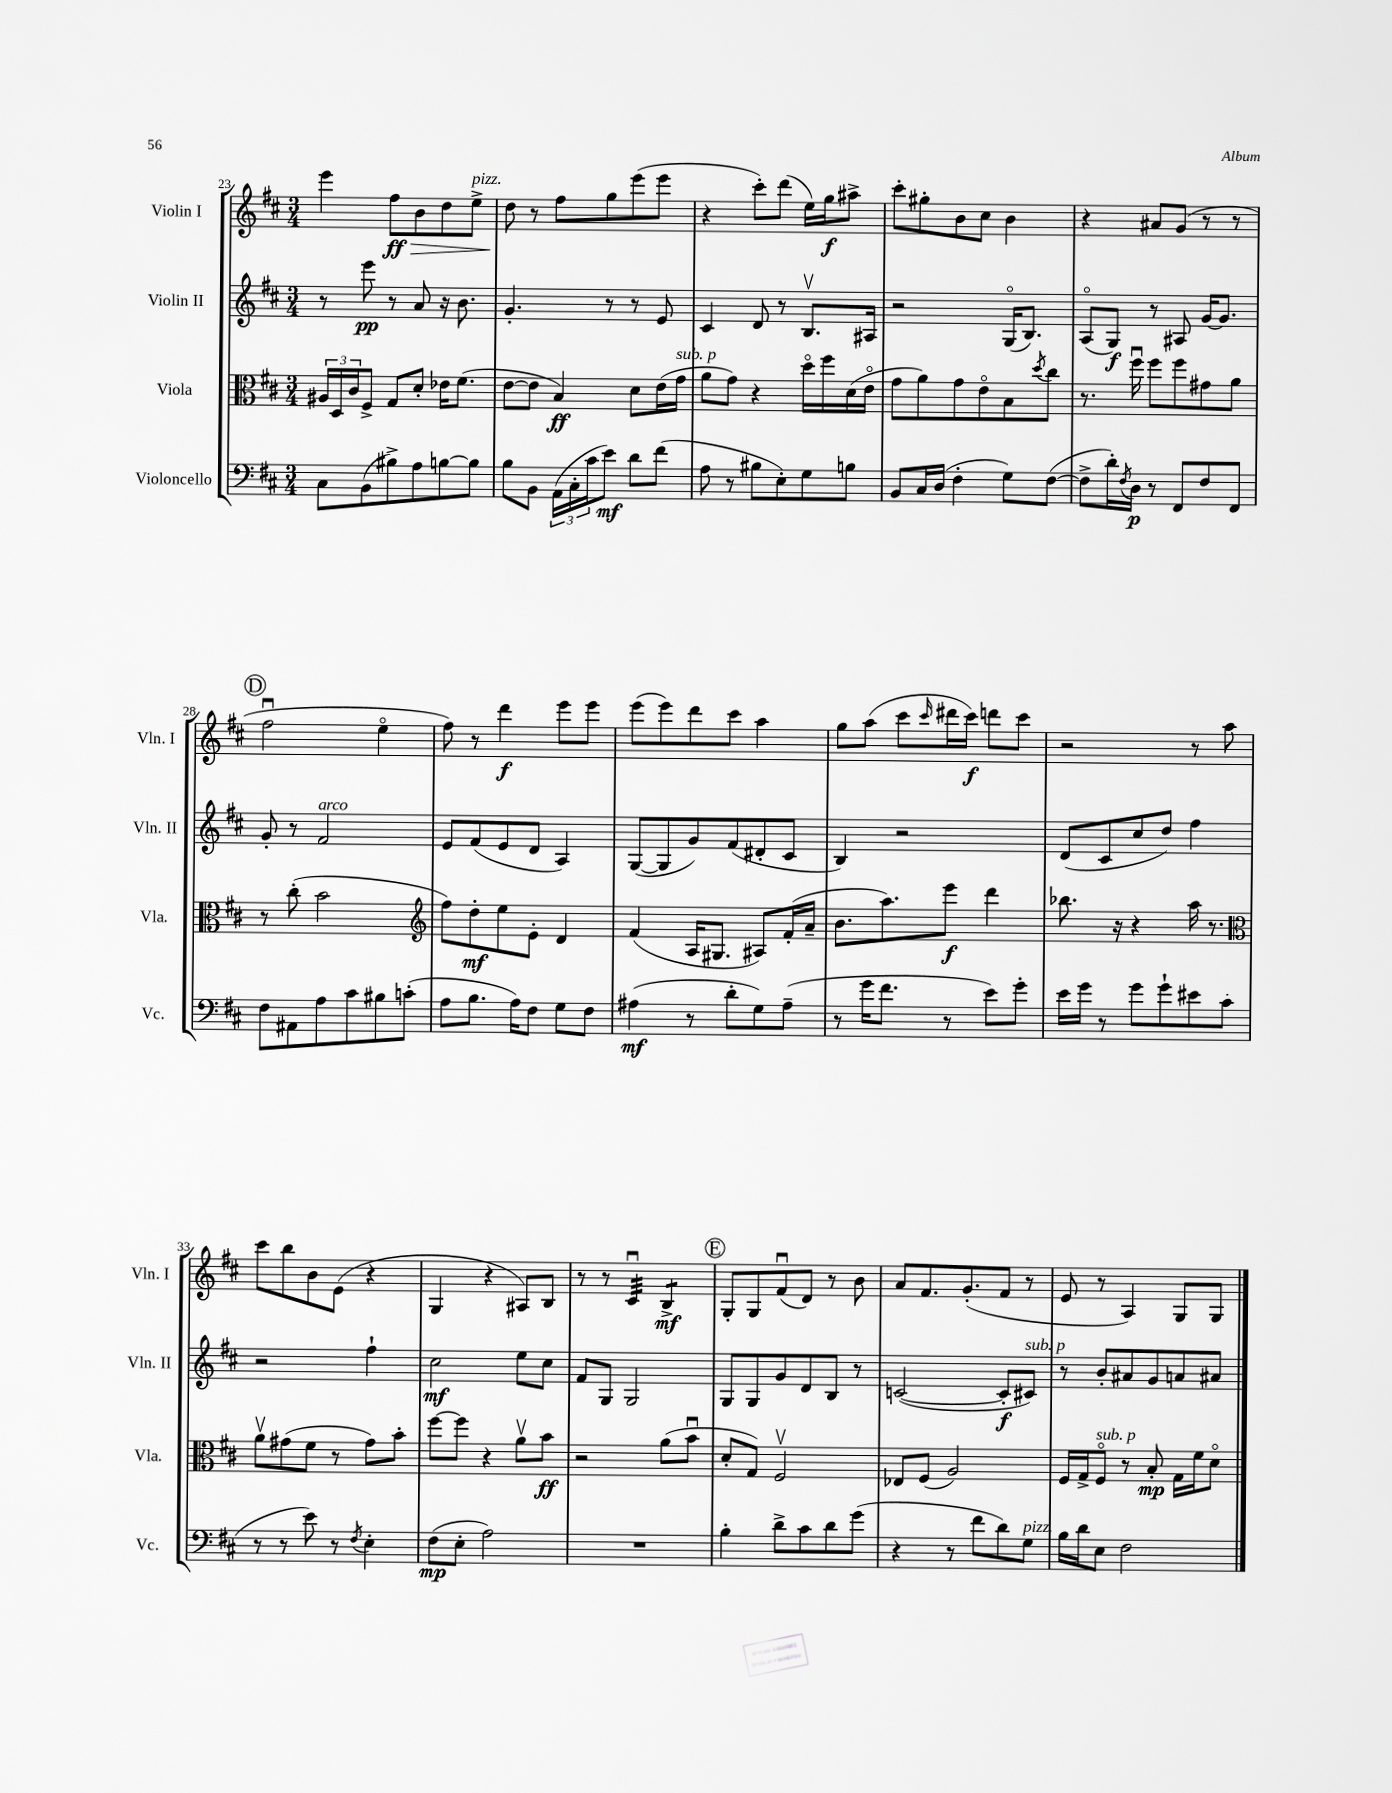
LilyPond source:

<<
\new StaffGroup <<
\new Staff = "s0" \with { instrumentName = "Violin I" shortInstrumentName = "Vln. I" } {
    \clef treble \key d \major \numericTimeSignature \time 3/4
    e'''4 fis''8\ff\> b'8 d''8 e''8->^\markup { \italic "pizz." } |
    d''8\! r8 fis''8 g''8 e'''8( e'''8 |
    r4 cis'''8-.) d'''8( e''16) g''16\f ais''8-> |
    cis'''8-. gis''8-. b'8 cis''8 b'4 |
    r4 ais'8 g'8( r8 r8 |
    \mark \markup { \circle "D" } fis''2\downbow e''4\flageolet |
    fis''8) r8 d'''4\f e'''8 e'''8 |
    e'''8( e'''8) d'''8 cis'''8 a''4 |
    g''8 a''8( cis'''8 \grace { cis'''16 } dis'''16 cis'''16\f) d'''8 cis'''8 |
    r2 r8 a''8 |
    cis'''8 b''8 b'8 e'8( r4 |
    g4 r4 ais8) b8 |
    r8 r8 cis'4:32\downbow b4:8->\mf |
    \mark \markup { \circle "E" } g8-. g8 fis'8\downbow( d'8) r8 b'8 |
    a'8 fis'8. g'8.-.( fis'8 r8 |
    e'8 r8 a4) g8 g8 \bar "|." |
}
\new Staff = "s1" \with { instrumentName = "Violin II" shortInstrumentName = "Vln. II" } {
    \clef treble \key d \major \numericTimeSignature \time 3/4
    r8 e'''8\pp r8 a'8 r16 b'8. |
    g'4.-. r8 r8 e'8 |
    cis'4 d'8 r8 b8.\upbow ais16 |
    r2 g16\flageolet( b8.) |
    a8\flageolet( g8\f) r8 ais8 g'16~ g'8. |
    \mark \markup { \circle "D" } g'8-. r8 fis'2^\markup { \italic "arco" } |
    e'8 fis'8( e'8 d'8 a4) |
    g8~( g8 g'8) fis'8( dis'8-. cis'8 |
    b4) r2 |
    d'8( cis'8 cis''8 d''8) fis''4 |
    r2 fis''4-! |
    cis''2\mf e''8 cis''8 |
    fis'8 g8 g2 |
    \mark \markup { \circle "E" } g8 g8 g'8 d'8 b8 r8 |
    c'2~( c'8-.\f cis'8^\markup { \italic "sub. p" }) |
    r8 b'8-. ais'8 g'8 a'8 ais'8 \bar "|." |
}
\new Staff = "s2" \with { instrumentName = "Viola" shortInstrumentName = "Vla." } {
    \clef alto \key d \major \numericTimeSignature \time 3/4
    \tuplet 3/2 { ais16 d16 cis'16 } fis8-> g8 d'8-. ees'16 fis'8.( |
    e'8~ e'8 b4\ff) d'8 e'16( g'16^\markup { \italic "sub. p" } |
    a'8 g'8) r4 d''16\flageolet fis''16 d'16( e'16\flageolet |
    g'8 a'8) g'8 e'8\flageolet b8 \acciaccatura { d''8 } cis''8 |
    r8. fis''16\downbow fis''8 fis''8 gis'8 a'8 |
    \mark \markup { \circle "D" } r8 cis''8-.( b'2 |
    \clef treble fis''8) d''8-.\mf e''8 e'8-. d'4 |
    fis'4( a16 gis8. ais8) fis'16-.( a'16-- |
    b'8. a''8.) e'''8\f d'''4 |
    bes''8. r16 r4 a''16 r8. |
    \clef alto a'8\upbow gis'8( fis'8 r8 gis'8) b'8-. |
    fis''8~ fis''8 r4 a'8\upbow b'8\ff |
    r2 a'8( b'8\downbow |
    \mark \markup { \circle "E" } d'8-. g8) fis2\upbow |
    ees8 fis8( a2) |
    fis16 g16-> fis8\flageolet^\markup { \italic "sub. p" } r8 b8-.\mp g16 fis'16 d'8\flageolet \bar "|." |
}
\new Staff = "s3" \with { instrumentName = "Violoncello" shortInstrumentName = "Vc." } {
    \clef bass \key d \major \numericTimeSignature \time 3/4
    cis8 b,8( bis8->) a8 b8~ b8 |
    b8 b,8 \tuplet 3/2 { a,16( cis16-. cis'16 } e'8\mf) d'8 fis'8( |
    a8 r8 bis8 e8-.) g8 b8 |
    b,8 cis16 d16( fis4-. g8) fis8~( |
    fis8-> d'16-.) \acciaccatura { fis8 } d16\p r8 fis,8 fis8 fis,8 |
    \mark \markup { \circle "D" } fis8 ais,8 a8 cis'8 bis8 c'8-.( |
    a8 b8. a16) fis8 g8 fis8 |
    ais4\mf( r8 d'8-. g8) ais8--( |
    r8 g'16 fis'8. r8 e'8) g'8-. |
    e'16 g'16 r8 g'8 g'8-! eis'8 cis'8( |
    r8 r8 e'8) r8 \acciaccatura { fis8 } e4-. |
    fis8\mp( e8-. a2) |
    R2. |
    \mark \markup { \circle "E" } b4-. d'8-> cis'8 d'8 g'8( |
    r4 r8 fis'8 d'8) g8^\markup { \italic "pizz." } |
    b16 d'16 e8 fis2 \bar "|." |
}
>>
>>
\layout { \context { \Score currentBarNumber = #23 } }
